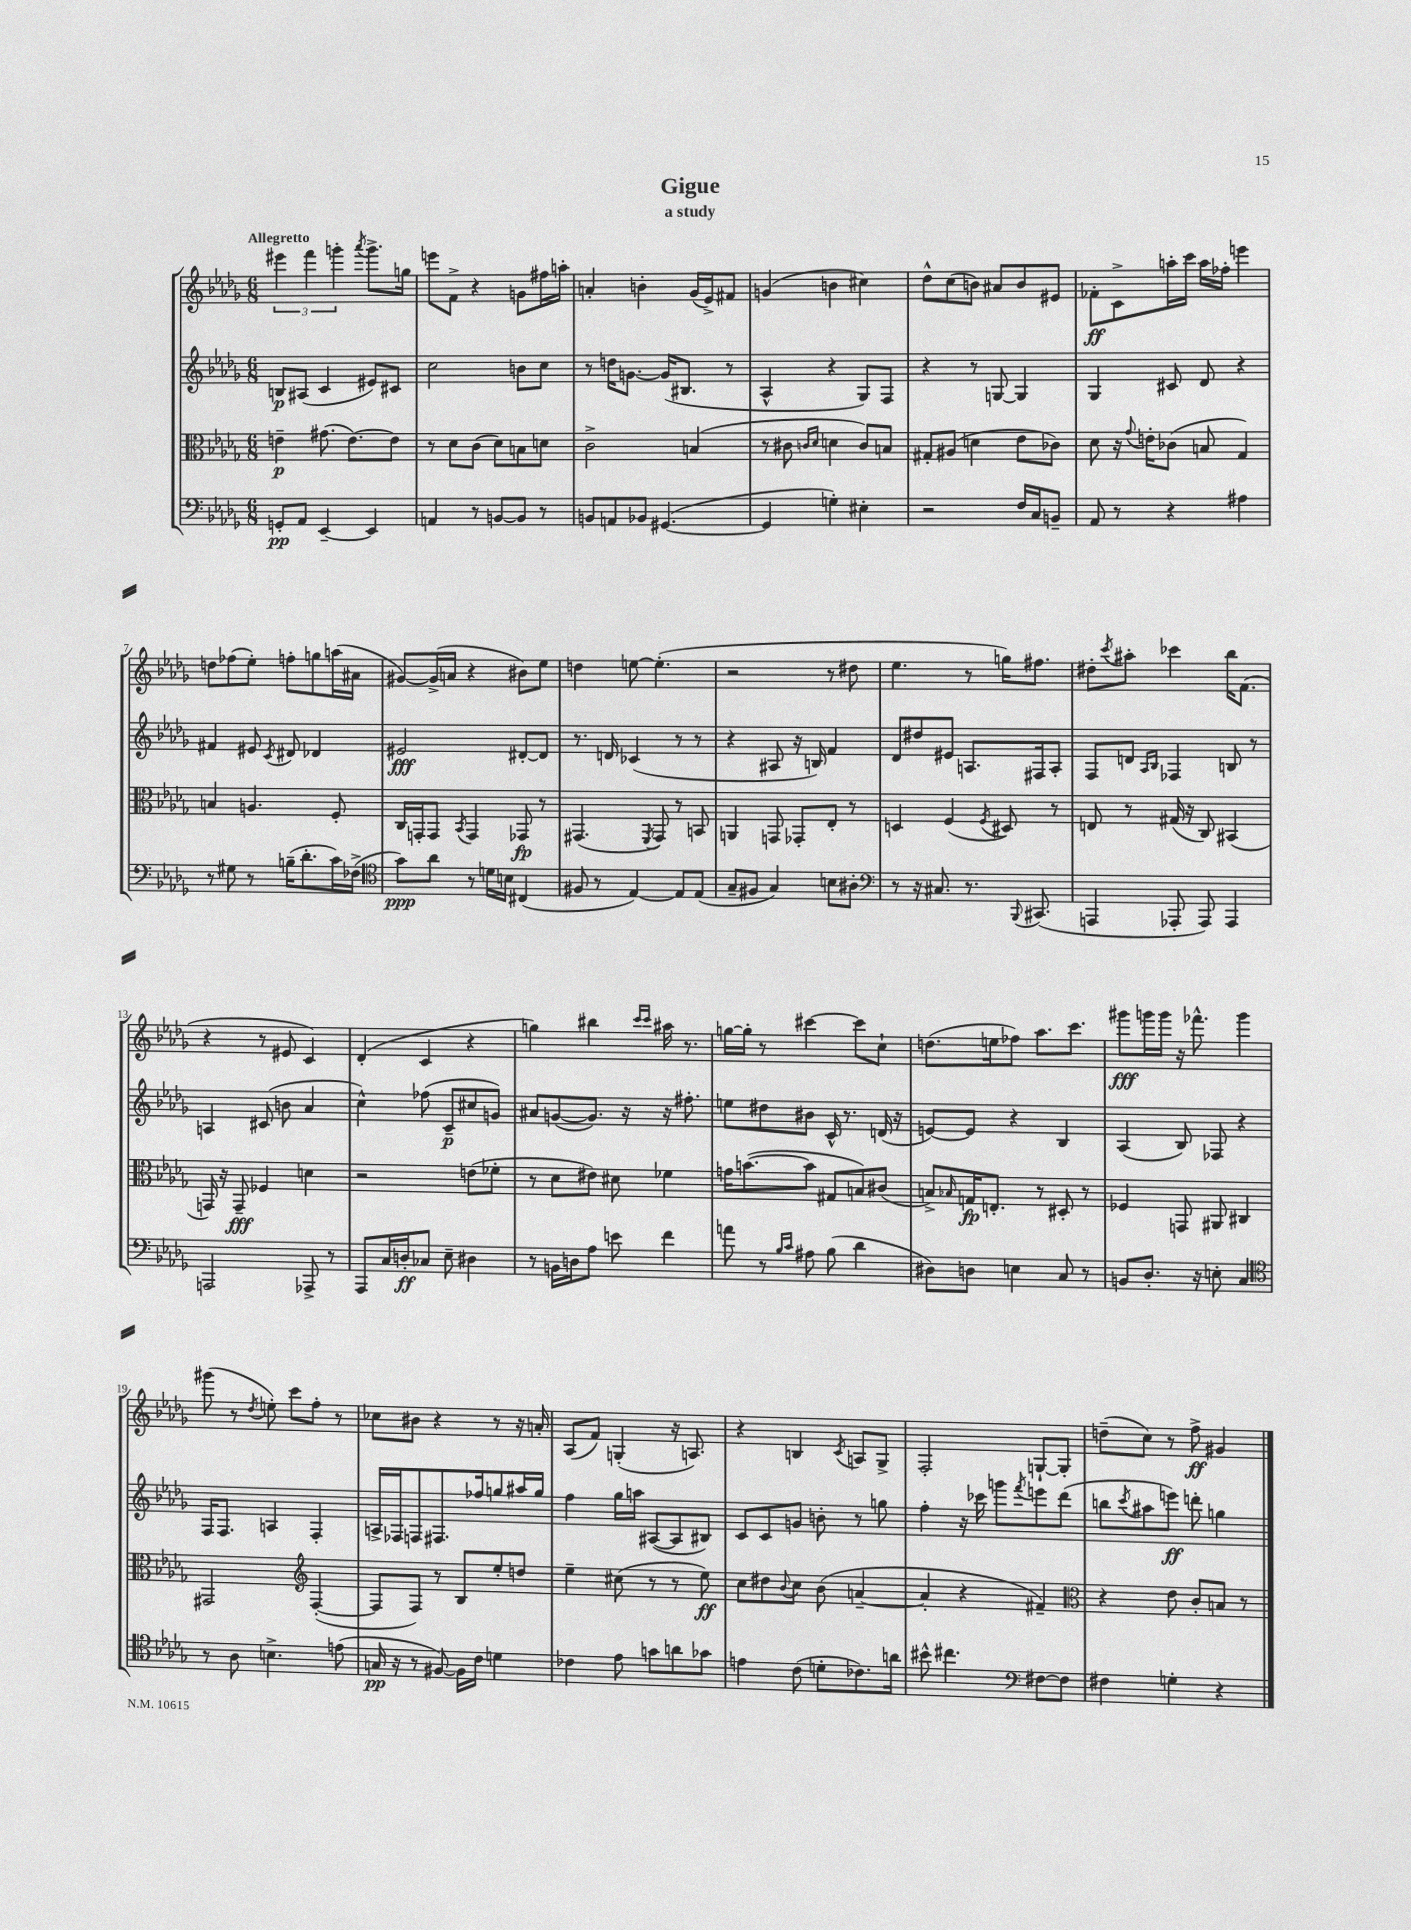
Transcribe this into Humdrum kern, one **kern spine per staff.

**kern	**dynam	**kern	**dynam	**kern	**dynam	**kern	**dynam
*part4	*part4	*part3	*part3	*part2	*part2	*part1	*part1
*staff4	*staff4	*staff3	*staff3	*staff2	*staff2	*staff1	*staff1
*clefF4	*	*clefC3	*	*clefG2	*	*clefG2	*
*k[b-e-a-d-g-]	*	*k[b-e-a-d-g-]	*	*k[b-e-a-d-g-]	*	*k[b-e-a-d-g-]	*
*M6/8	*	*M6/8	*	*M6/8	*	*M6/8	*
=1	=1	=1	=1	=1	=1	=1	=1
!	!	!	!	!	!	!LO:TX:a:B:t=Allegretto	!
8GGn'/L	pp	4en~\	p	8Bn/L	p	6eee#X\	.
8AA-/J	.	.	.	(8A#X/J	.	.	.
.	.	.	.	.	.	6fff\	.
[4EE-~/	.	(8.g#X\	.	4c/	.	.	.
.	.	.	.	.	.	6gggn'\	.
.	.	[8.e\L)	.	.	.	.	.
.	.	.	.	.	.	8qaaa-/	.
4EE-/]	.	.	.	8e#X/L)	.	8.ggg^\L	.
.	.	8e\J]	.	8c#X/J	.	.	.
.	.	.	.	.	.	16ggn\Jk	.
=2	=2	=2	=2	=2	=2	=2	=2
4AAn/	.	8r	.	2cc\	.	8eeen\L	.
.	.	8d-\L	.	.	.	8f^\J	.
8r	.	(8c\J	.	.	.	4r	.
[8BBn/L	.	8d-\L)	.	.	.	.	.
8BB/J]	.	8Bn\	.	8bn\L	.	8gn\L	.
8r	.	8dn\J	.	8cc\J	.	16ff#X\L	.
.	.	.	.	.	.	16aan'\JJ	.
=3	=3	=3	=3	=3	=3	=3	=3
8BBn/L	.	2c^\	.	8r	.	4an'/	.
8AAn/	.	.	.	16ddn\KL	.	.	.
.	.	.	.	[8.gn\J	.	.	.
8BB-X/J	.	.	.	.	.	4bn'\	.
([4.GG#X/	.	.	.	(16g/KL]	.	.	.
.	.	.	.	8.B#X/J	.	.	.
.	.	(4Bn/	.	.	.	(16g-/LL	.
.	.	.	.	.	.	16e-^/J)	.
.	.	.	.	8r	.	8f#X/J	.
=4	=4	=4	=4	=4	=4	=4	=4
4GG#/]	.	8r	.	4A-^^/	.	(4gn/	.
.	.	8c#X\	.	.	.	.	.
.	.	16qqcn/LL	.	.	.	.	.
.	.	16qqd-/JJ	.	.	.	.	.
4Gn'\)	.	4dn\	.	4r	.	4bn\	.
4E#X'\	.	8c/L)	.	8G-/L)	.	4cc#X\)	.
.	.	8Bn/J	.	8F/J	.	.	.
=5	=5	=5	=5	=5	=5	=5	=5
2r	.	8G#X'/L	.	4r	.	8dd-^^\L	.
.	.	(8A#X/J	.	.	.	(8cc\	.
.	.	4dn\	.	8r	.	8bn\J)	.
.	.	.	.	[8Gn/	.	8a#X/L	.
16F/LL	.	8e-\L	.	4G/]	.	8b/	.
16C/J	.	.	.	.	.	.	.
8BBn~/J	.	8c-X\J)	.	.	.	8e#X/J	.
=6	=6	=6	=6	=6	=6	=6	=6
8AA-/	.	8d-\	.	4G-/	.	8f-X'\L	ff
8r	.	16r	.	.	.	8c^\	.
.	.	8qqg-/	.	.	.	.	.
.	.	16en'\KL	.	.	.	.	.
4r	.	(8c-X\J	.	8c#X/	.	16aan'\L	.
.	.	.	.	.	.	16ccc\JJ	.
.	.	8Bn/	.	8d-/	.	16aa\LL	.
.	.	.	.	.	.	16ff-X'\JJ	.
4A#X\	.	4G-/)	.	4r	.	4eeen\	.
!!LO:LB:g=z
=7	=7	=7	=7	=7	=7	=7	=7
8r	.	4Bn/	.	4f#X/	.	8ddn\L	.
8G#X\	.	.	.	.	.	(8ff-X\	.
8r	.	4.An/	.	8e#X/	.	8ee-'\J)	.
.	.	.	.	8qc/	.	.	.
(16Bn~\KL	.	.	.	8d#X/	.	8ffn'\L	.
8.d-'\	.	.	.	.	.	.	.
.	.	.	.	4d-X/	.	8ggn\	.
16c\L)	.	8F'/	.	.	.	(16aan\L	.
(16F-X^\JJ	.	.	.	.	.	16a#X\JJ	.
=8	=8	=8	=8	=8	=8	=8	=8
*clefC4	*	*	*	*	*	*	*
8g-\L)	ppp	16C/LL	.	2e#X/	fff	[8g#X/L)	.
.	.	16GGn'/J	.	.	.	.	.
8a-\J	.	8GG/J	.	.	.	(16g#^/L]	.
.	.	.	.	.	.	16an/JJ	.
.	.	8qBB-/	.	.	.	.	.
8r	.	4GG/	.	.	.	4r	.
16dn\LL	.	.	.	.	.	.	.
16Bn\JJ	.	.	.	.	.	.	.
(4C#X/	.	8GG-X/	fp	[8d#X'/L	.	8b#X\L)	.
.	.	8r	.	8d#/J]	.	8ee-\J	.
=9	=9	=9	=9	=9	=9	=9	=9
8F#X/	.	(4.GG#X/	.	8.r	.	4ddn\	.
8r	.	.	.	.	.	.	.
.	.	.	.	16dn/	.	.	.
[4E-/)	.	.	.	(4c-X/	.	[8een\	.
.	.	8qFF/	.	.	.	.	.
.	.	8GG#/)	.	.	.	(4.ee'\]	.
8E-/L]	.	8r	.	8r	.	.	.
(8E-/J	.	8BBn/	.	8r	.	.	.
=10	=10	=10	=10	=10	=10	=10	=10
8G-~/L	.	4AAn/	.	4r	.	2r	.
8F#X/J	.	.	.	.	.	.	.
4G-/)	.	8GGn/	.	8A#X/	.	.	.
.	.	8GG-X'/L	.	16r	.	.	.
.	.	.	.	16Bn/)	.	.	.
8Bn\L	.	8E-'/J	.	4f/	.	8r	.
8A#X'\J	.	8r	.	.	.	8dd#X\	.
=11	=11	=11	=11	=11	=11	=11	=11
*clefF4	*	*	*	*	*	*	*
8r	.	4Dn/	.	8d-/L	.	4.ee-\	.
16r	.	.	.	8dd#X/	.	.	.
8.C#X/	.	.	.	.	.	.	.
.	.	(4F/	.	8e#X/J	.	.	.
8.r	.	.	.	8.An/L	.	8r	.
.	.	8qF/	.	.	.	.	.
.	.	8D#X/)	.	.	.	16ggn\KL)	.
8qqBBB-/	.	.	.	.	.	.	.
(8.CC#X/	.	.	.	16F#X/k	.	8.ff#X\J	.
.	.	8r	.	8A'/J	.	.	.
=12	=12	=12	=12	=12	=12	=12	=12
4AAAn/	.	8En/	.	8F/L	.	8dd#X'\L	.
.	.	.	.	.	.	8qccc/	.
.	.	8r	.	8dn/J	.	8aa#X'\J	.
.	.	.	.	16qqA-/LL	.	.	.
.	.	.	.	16qqB-/JJ	.	.	.
8AAA-X'/	.	(16G#X/	.	4F-X/	.	4ccc-X\	.
.	.	16r	.	.	.	.	.
8AAA-/)	.	8C/)	.	.	.	.	.
4AAA-/	.	(4BB#X/	.	8Bn/	.	16bb-\KL	.
.	.	.	.	.	.	(8.f\J	.
.	.	.	.	8r	.	.	.
!!LO:LB:g=z
=13	=13	=13	=13	=13	=13	=13	=13
2AAAn/	.	16GGn/)	.	4An/	.	4r	.
.	.	16r	.	.	.	.	.
.	.	8GG~/	fff	.	.	.	.
.	.	4F-X/	.	(8c#X/	.	8r	.
.	.	.	.	8bn\	.	8e#X/	.
8AAA-X^/	.	4dn\	.	4a-/	.	4c/)	.
8r	.	.	.	.	.	.	.
=14	=14	=14	=14	=14	=14	=14	=14
8AAA-/L	.	2r	.	4cc^^\)	.	(4d-'/	.
16C/L	.	.	.	.	.	.	.
16Dn'/J	ff	.	.	.	.	.	.
8C-X/J	.	.	.	(8ff-X\	.	4c/	.
8E-~\	.	.	.	8c~/L	p	.	.
4D#X\	.	(8en\L	.	8cc#X/	.	4r	.
.	.	8f-X'\J	.	8gn/J)	.	.	.
=15	=15	=15	=15	=15	=15	=15	=15
8r	.	8r	.	8a#X/L	.	4ggn\)	.
16BBn\LL	.	8d-\L	.	([8gn/	.	.	.
16Dn\J	.	.	.	.	.	.	.
8A-\J	.	8e#X\J)	.	8.g/J])	.	4bb#X\	.
8en\	.	8d#X\	.	.	.	.	.
.	.	.	.	16r	.	.	.
.	.	.	.	.	.	16qqccc/LL	.
.	.	.	.	.	.	16qqccc/JJ	.
4f\	.	4f-X\	.	16r	.	16aa#X\	.
.	.	.	.	8.ff#X'\	.	8.r	.
=16	=16	=16	=16	=16	=16	=16	=16
8an\	.	16gn\KL	.	8een\L	.	[16ggn\LL	.
.	.	([8.bn\	.	.	.	16gg'\JJ]	.
8r	.	.	.	8dd#X\	.	8r	.
16qqB-/LL	.	.	.	.	.	.	.
16qqc/JJ	.	.	.	.	.	.	.
8A#X\	.	8b\J]	.	8b#X\J	.	[4ccc#X\	.
(8B-\	.	8G#X/L	.	16c^^/	.	.	.
.	.	.	.	8.r	.	.	.
4d-\	.	8Bn/)	.	.	.	8ccc#\L]	.
.	.	(8c#X/J	.	(16dn/	.	8cc`\J	.
.	.	.	.	16r	.	.	.
=17	=17	=17	=17	=17	=17	=17	=17
8D#X\L)	.	8Bn^/L)	.	[8en/L)	.	(8.ddn\L	.
.	.	16qqB-X/	.	.	.	.	.
8Dn\J	.	16Gn/K	fp	8e/J]	.	.	.
.	.	8.En'/J	.	.	.	16een\k	.
4En\	.	.	.	4r	.	8ff-X\J)	.
.	.	8r	.	.	.	8.aa-\L	.
8C/	.	8D#X'/	.	4B-/	.	.	.
.	.	.	.	.	.	8.ccc\J	.
8r	.	8r	.	.	.	.	.
=18	=18	=18	=18	=18	=18	=18	=18
8BBn/L	.	4F-X/	.	(4A-/	.	8ggg#X\L	fff
8.D-'/J	.	.	.	.	.	16gggn\L	.
.	.	.	.	.	.	16ggg\JJ	.
.	.	8GGn/	.	8B-/)	.	16r	.
16r	.	.	.	.	.	8.fff-X^^\	.
8En'\	.	8AA#X/	.	8F-X/	.	.	.
4C/	.	4C#X/	.	4r	.	4ggg\	.
!!LO:LB:g=z
=19	=19	=19	=19	=19	=19	=19	=19
*clefC4	*	*	*	*	*	*	*
8r	.	2GG#X/	.	16F/KL	.	(8ggg#X\	.
.	.	.	.	8.F/J	.	.	.
8A-\	.	.	.	.	.	8r	.
.	.	.	.	.	.	8qdd-/	.
4.Bn^\	.	.	.	4An/	.	8een'\)	.
.	.	.	.	.	.	8ccc\L	.
*	*	*clefG2	*	*	*	*	*
.	.	([4F'/	.	4F'/	.	8ff'\J	.
(8en\	.	.	.	.	.	8r	.
=20	=20	=20	=20	=20	=20	=20	=20
16Gn/	pp	8F/L]	.	16An^/LL	.	8cc-X\L	.
16r	.	.	.	16F-X/J	.	.	.
8r	.	8F/J)	.	8Fn/	.	8b#X\J	.
[8F#X/)	.	8r	.	8.F#X/	.	4r	.
16F#\LL]	.	8B-/L	.	.	.	.	.
16c\JJ	.	.	.	16ff-X/k	.	.	.
4dn\	.	8ee-'/	.	8ggn/	.	8r	.
.	.	8ddn/J	.	16aa#X/L	.	16r	.
.	.	.	.	16gg/JJ	.	16an'/	.
=21	=21	=21	=21	=21	=21	=21	=21
4c-X\	.	4ee-~\	.	4ff\	.	(8A-/L	.
.	.	.	.	.	.	8f/J)	.
8e-\	.	(8cc#X\	.	16gg-\LL	.	(4Gn'/	.
.	.	.	.	16aan\JJ	.	.	.
8gn\L	.	8r	.	([8A#X/L	.	.	.
8an\	.	8r	.	8A#/]	.	16r	.
.	.	.	.	.	.	8.An/)	.
8g-X\J	.	8ee-\)	ff	8B#X/J)	.	.	.
=22	=22	=22	=22	=22	=22	=22	=22
4en\	.	8cc\L	.	8c/L	.	4r	.
.	.	8dd#X\	.	8c/	.	.	.
.	.	8qqb-/	.	.	.	.	.
(8c\	.	8cc\J	.	8gn/J	.	4Bn/	.
8dn'\L	.	(8b-\	.	8bn'\	.	.	.
.	.	.	.	.	.	8qc/	.
8.c-X\)	.	[4an~/	.	8r	.	8An/L	.
.	.	.	.	8ggn\	.	8G-^/J	.
16an\Jk	.	.	.	.	.	.	.
=23	=23	=23	=23	=23	=23	=23	=23
8b#X^^\	.	4a'/]	.	4ff'\	.	2F'/	.
4.cc#X\	.	.	.	.	.	.	.
.	.	4r	.	16r	.	.	.
.	.	.	.	16ccc-X\	.	.	.
.	.	.	.	8gggn\L	.	.	.
*clefF4	*	*	*	*	*	*	*
.	.	.	.	8qfff/	.	.	.
[8F#X\L	.	4f#X~/)	.	8eeen\	.	[8Gn`/L	.
8F#\J]	.	.	.	(8ddd-\J	.	8G'/J]	.
=24	=24	=24	=24	=24	=24	=24	=24
*	*	*clefC3	*	*	*	*	*
4F#X\	.	4r	.	8bbn\L	.	(8ddn~\L	.
.	.	.	.	8qccc/	.	.	.
.	.	.	.	8aa#X\	.	8cc\J)	.
4Gn'\	.	8e-\	.	8eeen\J)	ff	8r	.
.	.	8c'/L	.	8dddn'\	.	8ff^\	ff
4r	.	8Bn/J	.	4ggn\	.	4g#X/	.
.	.	8r	.	.	.	.	.
==	==	==	==	==	==	==	==
*-	*-	*-	*-	*-	*-	*-	*-
